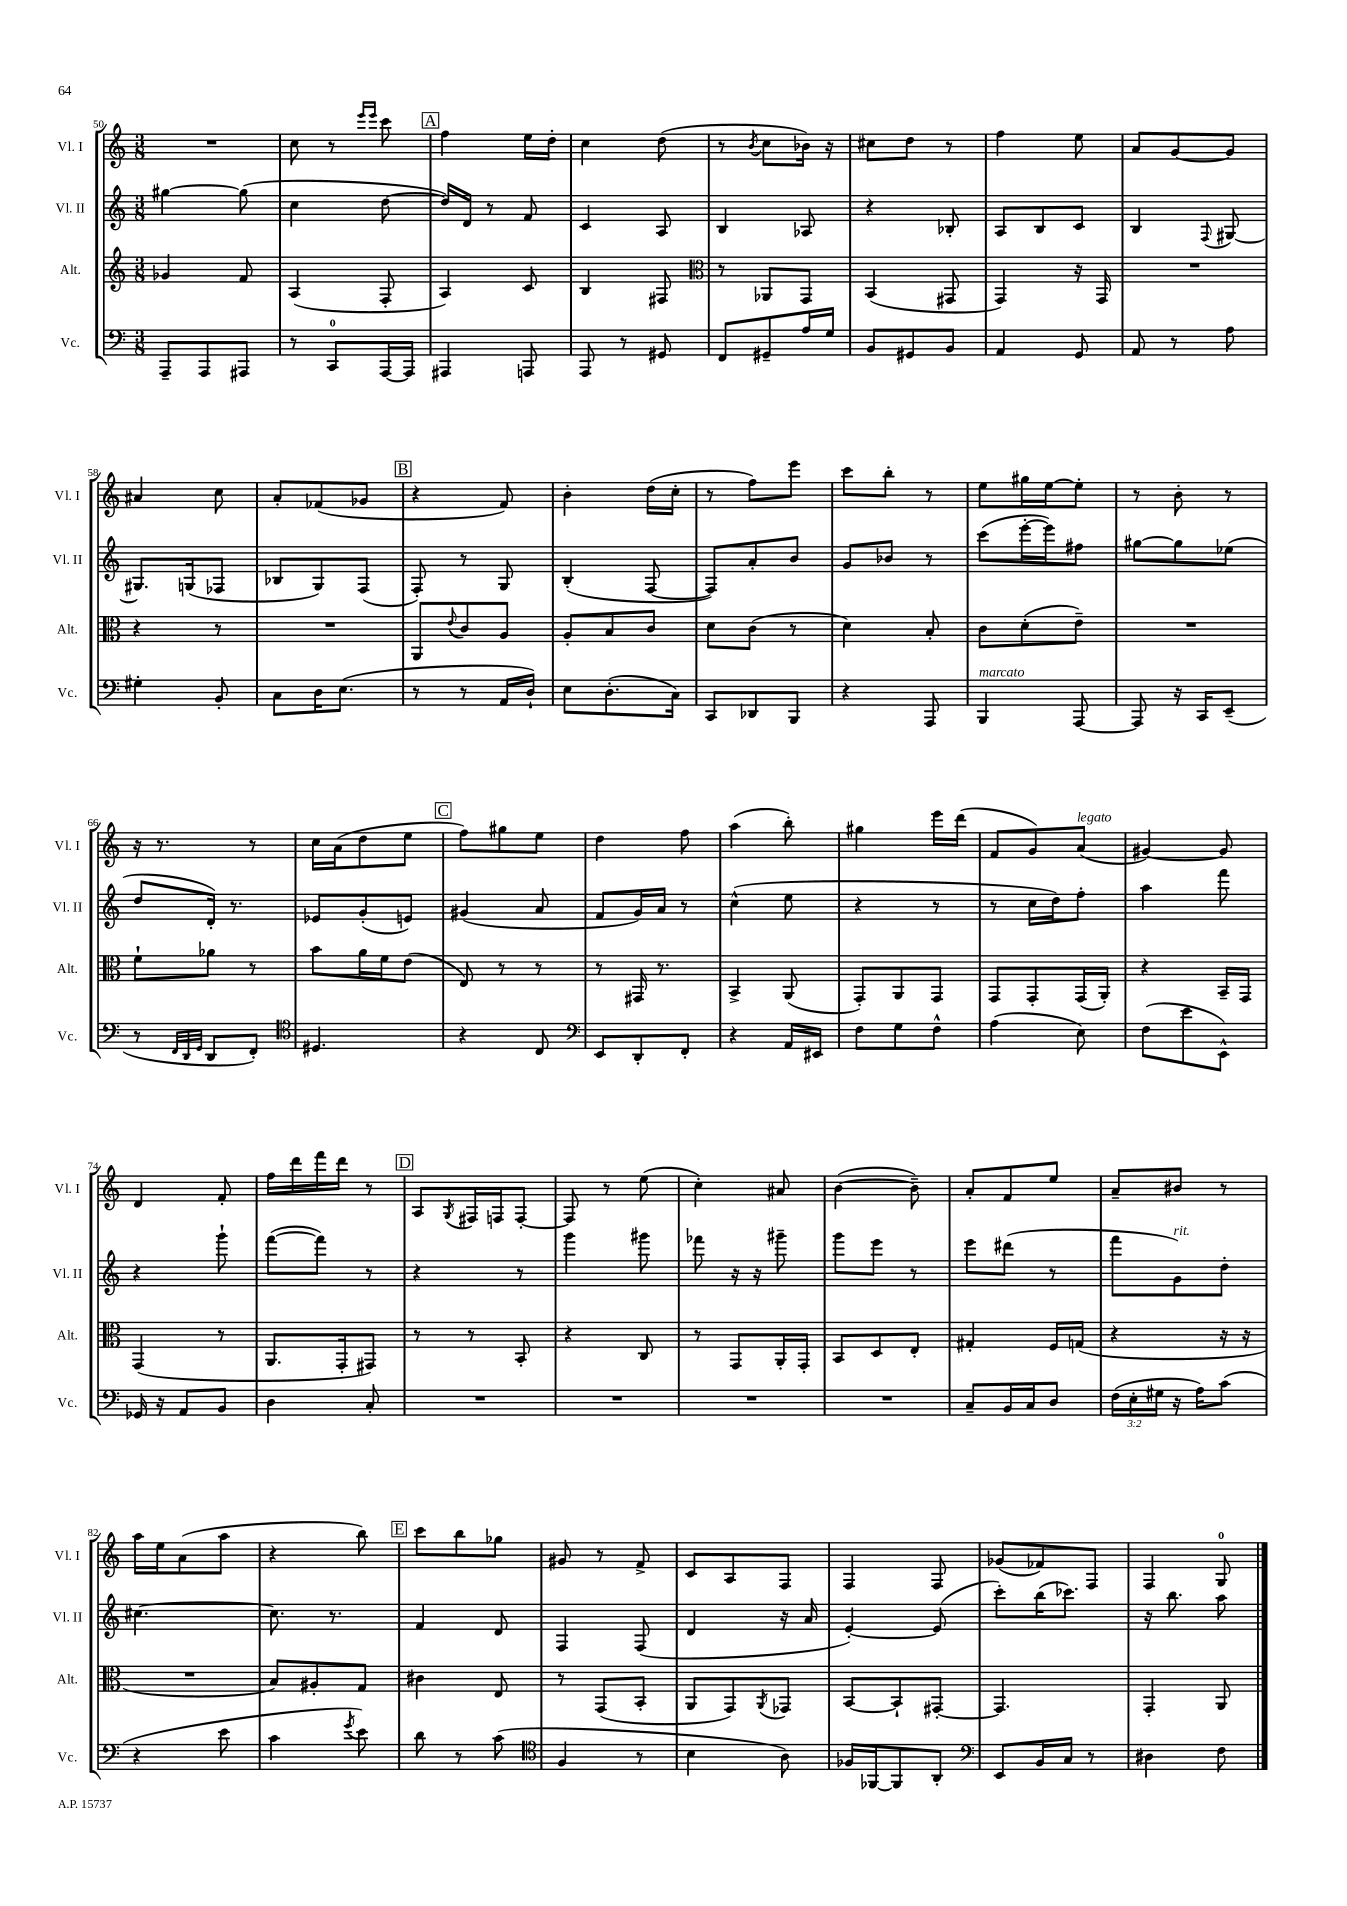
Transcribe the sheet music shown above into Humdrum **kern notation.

**kern	**kern	**kern	**kern
*staff4	*staff3	*staff2	*staff1
*clefF4	*clefG2	*clefG2	*clefG2
*k[]	*k[]	*k[]	*k[]
*M3/8	*M3/8	*M3/8	*M3/8
8AAA~	4g-	[4gg#	4.r
8AAA	.	.	.
8AAA#	8f	(8gg#]	.
=	=	=	=
8r	(4A	4cc	8cc
8CC	.	.	8r
.	.	.	16qqeee
.	.	.	16qqeee
[16AAA	8F'	[8dd	8ccc
16AAA]	.	.	.
=	=	=	=
4AAA#	4A)	16dd])	4ff
.	.	16d	.
.	.	8r	.
8AAA	8c	8f	16ee
.	.	.	16dd'
=	=	=	=
8AAA	4B	4c	4cc
8r	.	.	.
8GG#	8F#	8A	(8dd
=	=	=	=
*	*clefC3	*	*
8FF	8r	4B	8r
.	.	.	8qb
8GG#~	8AA-	.	8cc
16A	8GG	8A-	16b-)
16G	.	.	16r
=	=	=	=
8BB	(4BB	4r	8cc#
8GG#	.	.	8dd
8BB	8GG#	8B-'	8r
=	=	=	=
4AA	4GG)	8A	4ff
.	.	8B	.
8GG	16r	8c	8ee
.	16GG	.	.
=	=	=	=
8AA	4.r	4B	8a
8r	.	.	[8g
.	.	8qqF	.
8A	.	[8G#	8g]
=	=	=	=
4G#'	4r	8.G#]	4a#
.	.	(16G	.
8BB'	8r	8F-	8cc
=	=	=	=
8C	4.r	8B-	8a'
16D	.	8G)	(8f-
(8.E	.	.	.
.	.	(8F	8g-
=	=	=	=
8r	8AA	8F')	4r
.	8qqe	.	.
8r	8c	8r	.
16AA	8A	8G	8f)
16D`)	.	.	.
=	=	=	=
8E	8A'	(4B'	4b'
(8.D'	8B	.	.
.	8c	[8F	(16dd
16C)	.	.	16cc'
=	=	=	=
8CC	8d	8F])	8r
8DD-	(8c	8a'	8ff)
8BBB	8r	8b	8eee
=	=	=	=
4r	4d)	8g	8ccc
.	.	8b-	8bb'
8AAA	8B'	8r	8r
=	=	=	=
4BBB	8c	(8ccc	8ee
.	(8d'	[16eee'	16gg#
.	.	16eee])	[16ee
[8AAA	8e~)	8ff#	8ee']
=	=	=	=
8AAA]	4.r	[8gg#	8r
16r	.	8gg#]	8b'
16CC	.	.	.
(8EE~	.	(8ee-	8r
=	=	=	=
8r	8f`	8dd	16r
.	.	.	8.r
32qqFF	.	.	.
32qqDD	.	.	.
32qqGG	.	.	.
8DD	8a-	16d')	.
.	.	8.r	.
8FF')	8r	.	8r
=	=	=	=
*clefC4	*	*	*
4.D#	8b	8e-	16cc
.	.	.	(16a
.	16a	(8g'	8dd
.	16f	.	.
.	(8e	8e)	8ee
=	=	=	=
4r	8E)	(4g#	8ff)
.	8r	.	8gg#
8C	8r	8a	8ee
=	=	=	=
*clefF4	*	*	*
8EE	8r	8f	4dd
8DD'	16GG#	16g)	.
.	8.r	16a	.
8FF'	.	8r	8ff
=	=	=	=
4r	4BB^	(4cc^^	(4aa
16AA	(8AA	8ee	8bb')
16EE#	.	.	.
=	=	=	=
8F	8GG')	4r	4gg#
8G	8AA	.	.
8F^^	8GG	8r	16eee
.	.	.	(16ddd
=	=	=	=
(4A	8GG	8r	8f
.	8GG'	16cc	8g)
.	.	16dd)	.
8E)	(16GG	8ff'	(8a
.	16AA')	.	.
=	=	=	=
(8F	4r	4aa	[4g#)
8e	.	.	.
8EE^^)	16BB~	8fff	8g#]
.	16GG	.	.
=	=	=	=
16GG-	(4GG	4r	4d
16r	.	.	.
8AA	.	.	.
8BB	8r	8ggg`	8f'
=	=	=	=
4D	8.AA	([8fff	16ff
.	.	.	16ddd
.	.	8fff])	16fff
.	16GG'	.	16ddd
8C'	8GG#)	8r	8r
=	=	=	=
4.r	8r	4r	8A
.	.	.	8qG
.	8r	.	16F#
.	.	.	16F
.	8BB'	8r	[8F'
=	=	=	=
4.r	4r	4ggg	8F]
.	.	.	8r
.	8C	8ggg#	(8ee
=	=	=	=
4.r	8r	8fff-	4cc')
.	8GG	16r	.
.	.	16r	.
.	16AA'	8ggg#~	8a#
.	16GG'	.	.
=	=	=	=
4.r	8BB	8ggg	([4b
.	8D	8eee	.
.	8E'	8r	8b~])
=	=	=	=
8C~	4G#'	8eee	8a'
16BB	.	(8ddd#	8f
16C	.	.	.
8D	16F	8r	8ee
.	(16G	.	.
=	=	=	=
(24F	4r	8fff	8a~
24E'	.	.	.
24G#	.	.	.
16r	.	8g)	8b#
16A)	.	.	.
(8c	16r	8dd'	8r
.	16r	.	.
=	=	=	=
4r	4.r	[4.cc#	16aa
.	.	.	16ee
.	.	.	(8a
8e	.	.	8aa
=	=	=	=
4c	8B)	8.cc#]	4r
.	8A#'	.	.
.	.	8.r	.
8qg	.	.	.
8e)	8G	.	8bb)
=	=	=	=
8d	4c#	4f	8ccc
8r	.	.	8bb
(8c	8E	8d	8gg-
=	=	=	=
*clefC4	*	*	*
4F	8r	4F	8g#
.	(8GG	.	8r
8r	8BB'	(8F	8f^
=	=	=	=
4B	8AA	4d	8c
.	8GG)	.	8A
.	8qAA	.	.
8A)	8GG-	16r	8F
.	.	16a	.
=	=	=	=
16F-	[8BB	[4e')	4F
[16FF-	.	.	.
8FF-]	8BB`]	.	.
8AA'	[8GG#'	(8e]	8F
=	=	=	=
*clefF4	*	*	*
8EE	4.GG#]	8ccc')	(8g-
16BB	.	(16bb	8f-)
16C	.	8.ccc-)	.
8r	.	.	8F
=	=	=	=
4D#	4GG'	16r	4F
.	.	8.bb	.
8F	8AA	8aa	8G
==	==	==	==
*-	*-	*-	*-
